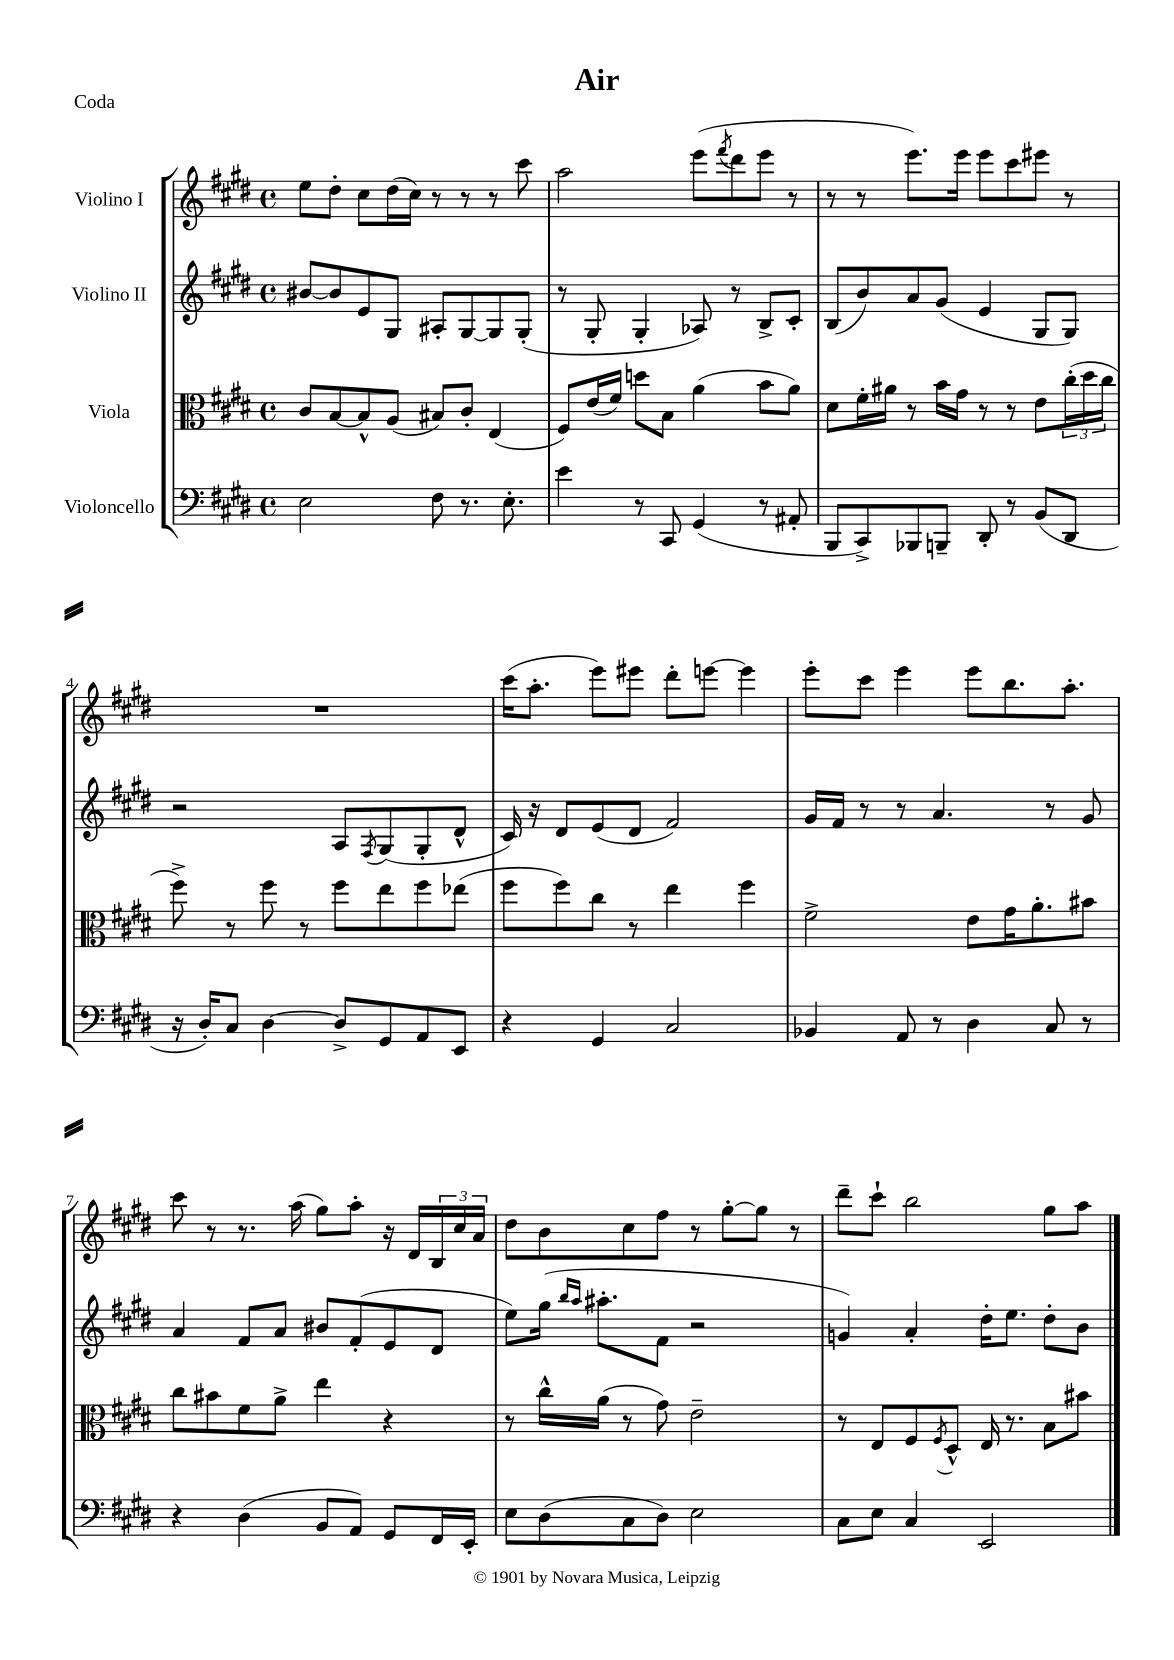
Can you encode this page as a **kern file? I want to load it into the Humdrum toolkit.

**kern	**kern	**kern	**kern
*staff4	*staff3	*staff2	*staff1
*clefF4	*clefC3	*clefG2	*clefG2
*k[f#c#g#d#]	*k[f#c#g#d#]	*k[f#c#g#d#]	*k[f#c#g#d#]
*M4/4	*M4/4	*M4/4	*M4/4
*met(c)	*met(c)	*met(c)	*met(c)
2E	8c#	[8b#	8ee
.	[8B	8b#]	8dd#'
.	8B^^]	8e	8cc#
.	(8A	8G#	(16dd#
.	.	.	16cc#)
8F#	8B#)	8A#'	8r
8.r	8c#'	[8G#	8r
.	(4E	8G#]	8r
8.E'	.	.	.
.	.	(8G#'	8ccc#
=	=	=	=
4e	8F#)	8r	2aa
.	(16e	8G#'	.
.	16f#)	.	.
8r	8dd	4G#'	.
8CC#	8B	.	.
(4GG#	(4a	8A-)	(8eee
.	.	.	8qfff#
.	.	8r	8ddd#
8r	8b	8B^	8eee
8AA#'	8a)	8c#'	8r
=	=	=	=
8BBB	8d#	(8B	8r
8CC#^)	16f#'	8b)	8r
.	16a#	.	.
8BBB-	8r	8a	8.eee)
8BBB~	16b	(8g#	.
.	16g#	.	16eee
8DD#'	8r	4e	8eee
8r	8r	.	8ccc#
(8BB	8e	8G#	8eee#
8DD#	(24cc#'	8G#)	8r
.	24dd#	.	.
.	24cc#	.	.
=	=	=	=
16r	8ff#^)	2r	1r
16D#')	.	.	.
8C#	8r	.	.
[4D#	8ff#	.	.
.	8r	.	.
8D#^]	8ff#	8A	.
.	.	8qF#	.
8GG#	8ee	(8G#	.
8AA	8ff#	8G#'	.
8EE	(8ee-	8d#^^	.
=	=	=	=
4r	8ff#	16c#)	(16ccc#
.	.	16r	8.aa'
.	8ff#)	8d#	.
4GG#	8cc#	(8e	8eee)
.	8r	8d#	8eee#
2C#	4ee	2f#)	8ddd#'
.	.	.	[8eee
.	4ff#	.	4eee]
=	=	=	=
4BB-	2f#^	16g#	8eee'
.	.	16f#	.
.	.	8r	8ccc#
8AA	.	8r	4eee
8r	.	4.a	.
4D#	8e	.	8eee
.	16g#	.	8.bb
.	8.a'	.	.
8C#	.	8r	.
.	.	.	8.aa'
8r	8b#	8g#	.
=	=	=	=
4r	8cc#	4a	8ccc#
.	8b#	.	8r
(4D#	8f#	8f#	8.r
.	8a^	8a	.
.	.	.	(16aa
8BB	4ee	8b#	8gg#)
8AA)	.	(8f#'	8aa'
8GG#	4r	8e	16r
.	.	.	16d#
16FF#	.	8d#	24B
.	.	.	24cc#
16EE'	.	.	.
.	.	.	24a
=	=	=	=
8E	8r	8ee)	8dd#
(8D#	16cc#^^	(16gg#	8b
.	.	16qqbb	.
.	.	16qqaa	.
.	(16a	8.aa#'	.
8C#	8r	.	8cc#
8D#)	8g#)	8f#	8ff#
2E	2e~	2r	8r
.	.	.	[8gg#'
.	.	.	8gg#]
.	.	.	8r
=	=	=	=
8C#	8r	4g)	8ddd#~
8E	8E	.	8ccc#`
4C#	8F#	4a'	2bb
.	8qF#	.	.
.	8D#^^	.	.
2EE	16E	16dd#'	.
.	8.r	8.ee	.
.	8B	8dd#'	8gg#
.	8b#	8b	8aa
==	==	==	==
*-	*-	*-	*-
